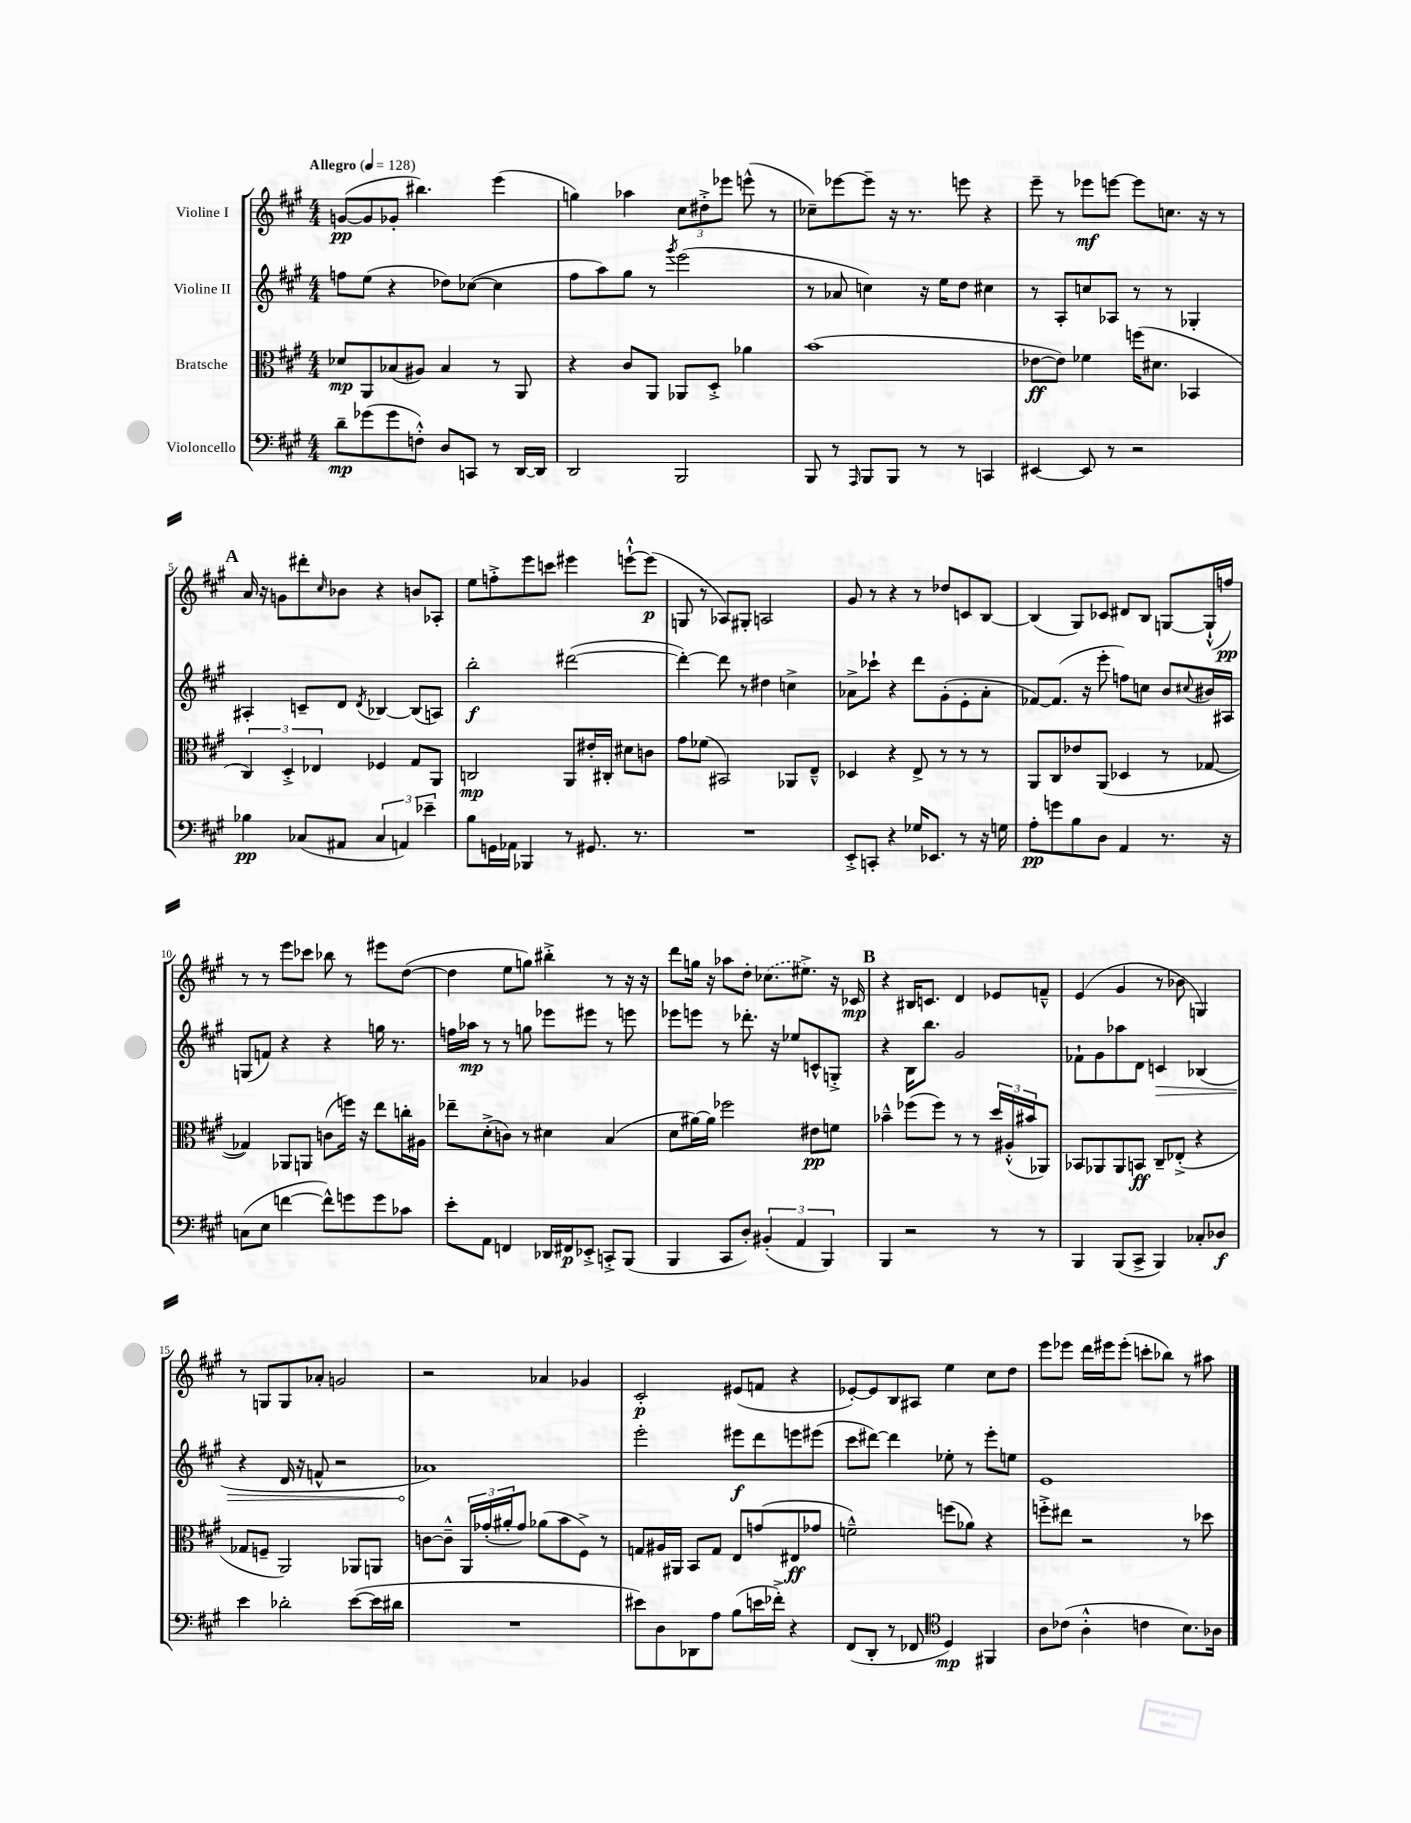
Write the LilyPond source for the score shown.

<<
\new StaffGroup <<
\new Staff = "s0" \with { instrumentName = "Violine I" } {
    \clef treble \key a \major \numericTimeSignature \time 4/4 \tempo "Allegro" 4 = 128
    g'8~\pp( g'8 ges'8-. bis''4.) e'''4( |
    g''4) aes''4 \tuplet 3/2 { cis''8 dis''8-.-> ees'''8 } e'''8-^( r8 |
    ces''8--) ees'''8~ ees'''8-- r16 r8. e'''8 r4 |
    e'''8-- r8 ees'''8\mf e'''8~ e'''8 c''8. r16 r8 |
    \mark \markup { \bold "A" } a'16 r16 g'8 dis'''8-. \grace { cis''16 } bes'8 r4 b'8 aes8-. |
    e''8 f''8-.-> e'''8 c'''8 eis'''4 e'''8~-!-^ e'''8\p( |
    g8 r8 aes8) gis8-. a2 |
    gis'8 r8 r4 r8 des''8 c'8 b8~ |
    b4( gis8) ces'8 dis'8 b8 g8~ g16-!-^( f''16\pp) |
    r8 r8 e'''8 ces'''8 bes''8 r8 eis'''8 d''8~( |
    d''4 e''8 g''8) bis''4-.-> r8 r16 r16 |
    d'''8 g''16 r16 aes''8 d''8-. \once \slurDashed ces''8.( eis''8.->) r16 ces'16\mp |
    \mark \markup { \bold "B" } r4 bis16 c'8. d'4 ees'8 f'8---^ |
    e'4( gis'4 r8 bes'8 g4) |
    r8 g8 g8 aes'8-. g'2 |
    r2 aes'4 ges'4 |
    cis'2-.\p eis'8( f'8 r4 |
    ees'8~-.) ees'8 b8 ais8 e''4 cis''8 d''8 |
    e'''8 ees'''8 d'''16 eis'''16 eis'''8-.( c'''8-. bes''8) r8 ais''8 \bar "|." |
}
\new Staff = "s1" \with { instrumentName = "Violine II" } {
    \clef treble \key a \major \numericTimeSignature \time 4/4
    f''8 e''8( r4 des''8) ces''8~( ces''4 |
    fis''8 a''8) gis''8 r8 \acciaccatura { gis'''8 } e'''2( |
    r8 aes'8 c''4) r16 e''16 d''8 cis''4 |
    r8 a8-. c''8 aes8 r8 r8 ges4-. |
    \mark \markup { \bold "A" } ais4-. c'8-- d'8 \acciaccatura { d'8 } bes4~ bes8( a8) |
    b''2-.\f dis'''2~( |
    dis'''4~-.) dis'''8 r8 dis''4 c''4-> |
    aes'8-> ces'''8-! r4 d'''8 gis'8-.( e'8-. aes'8-. |
    fes'8~) fes'8.( r16 e'''8-. f''8) c''8 b'8 \appoggiatura { cis''8 } bis'16 ais16 |
    g8( f'8) r4 r4 g''16 r8. |
    f''16 aes''16\mp r8 r8 g''8 ees'''8 eis'''8 r8 e'''8 |
    ees'''8 e'''8 r8 des'''8.-. r16 ees''8 c'8-^ g8-.-> |
    \mark \markup { \bold "B" } r4 b16 b''8. gis'2 |
    fes'8-! gis'8 aes''8 d'8 \once \override Hairpin.circled-tip = ##t c'4\> bes4( |
    r4 d'16 r16 f'8-^ r2 |
    aes'1\!) |
    e'''2-. eis'''8\f d'''8 e'''8 eis'''8( |
    cis'''8 dis'''8~) dis'''4 ees''8-. r8 e'''8-. e''8 |
    e'1 \bar "|." |
}
\new Staff = "s2" \with { instrumentName = "Bratsche" } {
    \clef alto \key a \major \numericTimeSignature \time 4/4
    des'8\mp a,8 bes8( ais8) bes4 r8 a,8 |
    r4 cis'8 a,8 aes,8 d8-.-> aes'4 |
    b'1( |
    ees'8~\ff ees'8) fes'4 f''16( dis'8. bes,4 |
    \mark \markup { \bold "A" } \tuplet 3/2 { cis4) d4-.-> ees4 } fes4 gis8 a,8 |
    c2\mp a,8 eis'16-. cis16-. dis'8 c'8 |
    gis'8 fes'8( bis,2) aes,8 e8---^ |
    des4 r4 e8-> r8 r8 r8 |
    a,8 cis8 ees'8 a,8( des4 r8 ges8~ |
    ges4) aes,8 a,8 c'8( f''16) r16 e''8 c''16-. ais16 |
    ees''8-- d'8-.->( c'8) r8 dis'4 b4( |
    d'8 ais'16~) ais'16 fes''2 eis'8\pp f'8 |
    \mark \markup { \bold "B" } bes'4---^ fes''8( fes''8) r8 r8 \tuplet 3/2 { d''16 ais16-.-^( bis'16 } aes,8) |
    bes,8 aes,8 aes,8 b,8\ff cis8-- ees8-.->( r4 |
    ges8 f8-- a,2) aes,8 a,8 |
    c'8~ c'8---^ \tuplet 3/2 { a,16 ges'16-.( ais'16-. } ges'8) aes'8( b'8 fis8->) r8 |
    g8 ais16 ais,16 b,8 g8 e8 g'8( eis8\ff ges'8 |
    f'2---^) f''8( aes'8) r4 |
    f''8-.-> eis''8 r2 r8 des''8 \bar "|." |
}
\new Staff = "s3" \with { instrumentName = "Violoncello" } {
    \clef bass \key a \major \numericTimeSignature \time 4/4
    d'8--\mp ges'8( ges'8 f8-.-^) d8 c,8 r8 d,16~ d,16 |
    d,2 b,,2 |
    b,,8 r8 \grace { a,,16 } b,,8 b,,8 r8 r8 c,4 |
    eis,4~ eis,8 r8 r2 |
    \mark \markup { \bold "A" } bes4\pp ces8( ais,8 \tuplet 3/2 { ces4 a,4) ees'4-- } |
    b8 g,16 aes,16 bes,,4 r8 gis,8. r8. |
    R1 |
    e,8-.-> c,8-. r4 ges16 ees,8. r8 r16 g16 |
    a8-.\pp g'8 b8 d8 a,4 r8. r16 |
    c8( e8 f'4~ f'8-^) g'8 g'8 ces'8 |
    e'8-. a,8 f,4 des,16 fis,16\p ees,8-.-> c,8-.-> b,,8( |
    b,,4 cis,8 d8-.) \tuplet 3/2 { bis,4-.( a,4 b,,4) } |
    \mark \markup { \bold "B" } b,,4 r2 r8 r8 |
    b,,4 b,,8( cis,8-> b,,4) ces8-. des8\f |
    e'4 des'2-. e'8~( e'16 dis'16 |
    R1 |
    eis'8) d8 des,8 a8 b8( e'16 fes'16-.->) r4 |
    fis,8( d,8-. r8 fes,8 \clef tenor d4\mp) fis,4 |
    a8 ces'8( a4-.-^ c'4 b8.) aes16 \bar "|." |
}
>>
>>
